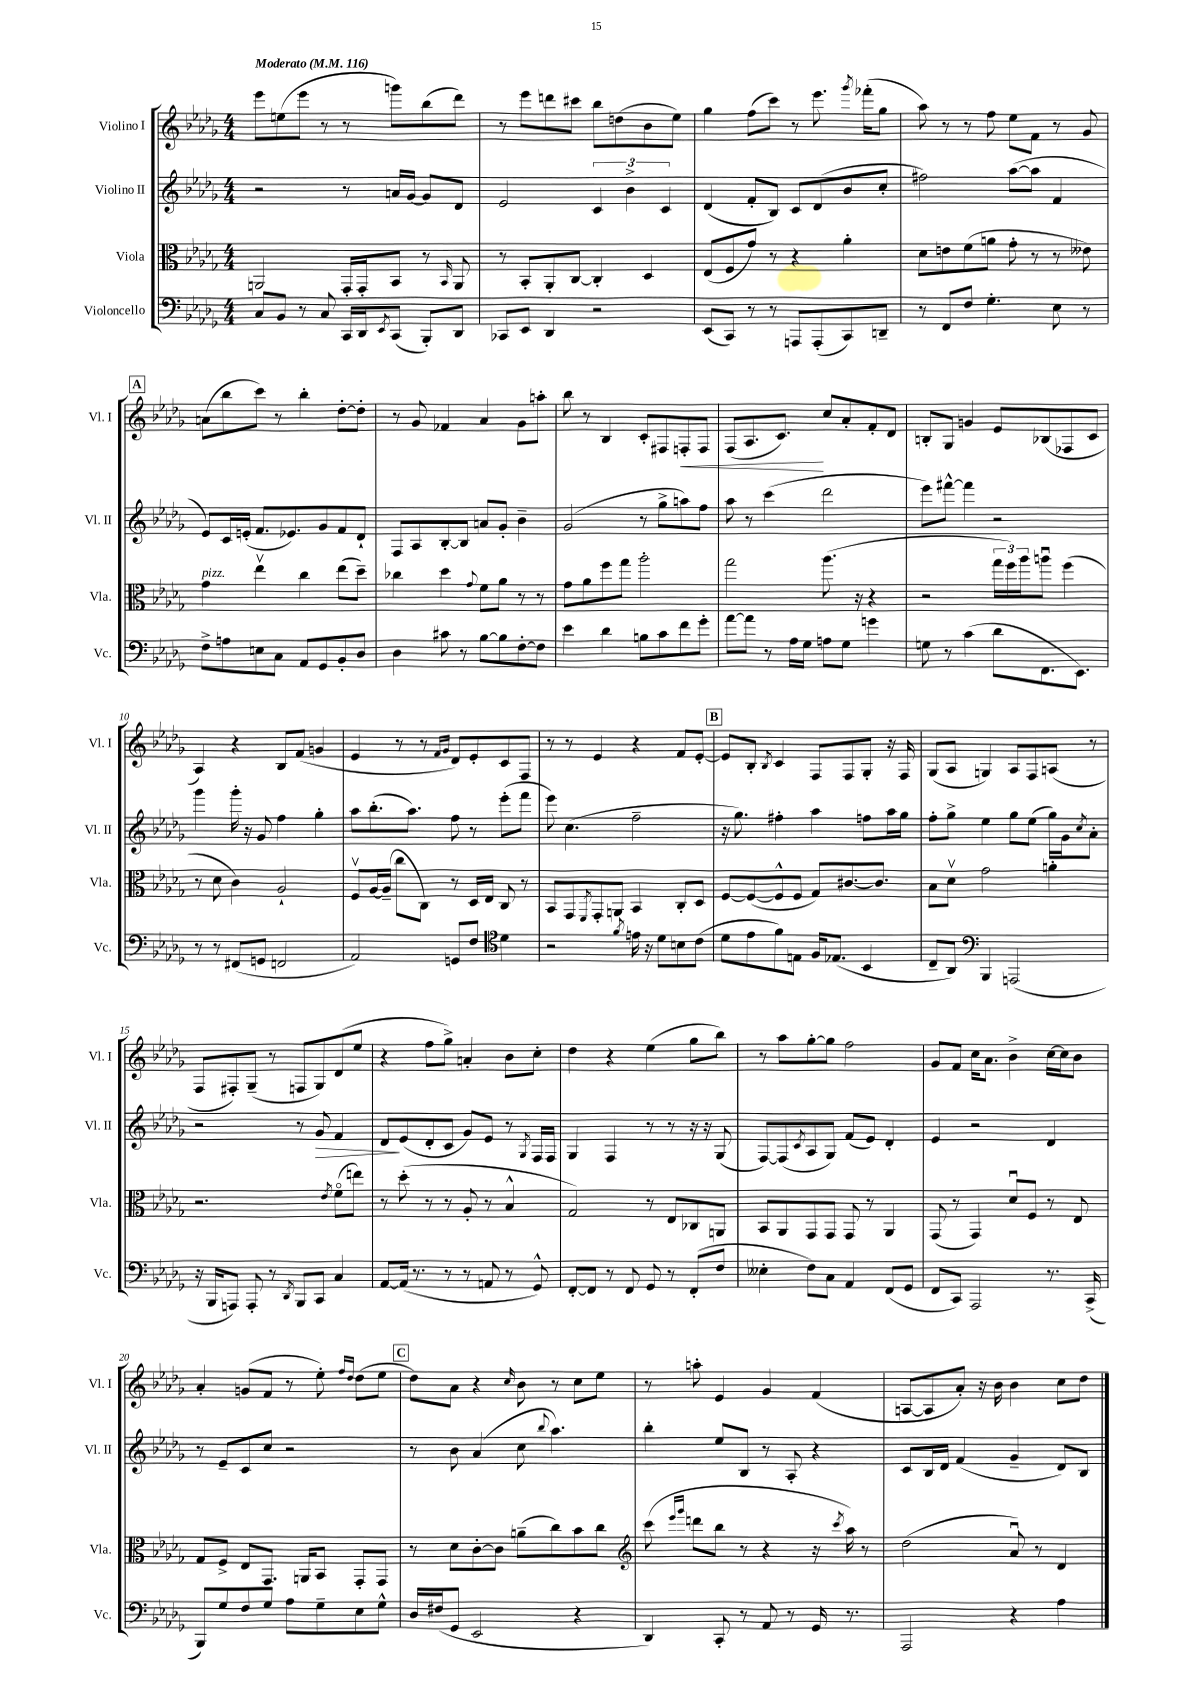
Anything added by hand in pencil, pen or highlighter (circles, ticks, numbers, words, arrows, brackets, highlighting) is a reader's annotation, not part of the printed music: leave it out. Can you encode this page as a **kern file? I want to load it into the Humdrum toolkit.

**kern	**kern	**kern	**kern
*staff4	*staff3	*staff2	*staff1
*clefF4	*clefC3	*clefG2	*clefG2
*k[b-e-a-d-g-]	*k[b-e-a-d-g-]	*k[b-e-a-d-g-]	*k[b-e-a-d-g-]
*M4/4	*M4/4	*M4/4	*M4/4
*MM116	*MM116	*MM116	*MM116
8C	2AA	2r	8eee-
8BB-	.	.	(8ee
8r	.	.	8eee-
8C	.	.	8r
16CC	16GG-'	8r	8r
16DD-	16GG-'	.	.
8qEE-	.	.	.
(8CC	8BB-	16a	8ggg)
.	.	[16g-	.
8BBB-')	8r	8g-]	(8bb-
.	16qqBB-	.	.
8DD-	8AA	8d-	8ddd-)
=	=	=	=
8CC-	8r	2e-	8r
8EE-	8BB-'	.	8eee-
4DD-	8AA-'	.	8ddd
.	[8C	.	8ccc#
2r	4C']	6c	8bb-
.	.	.	(8dd
.	.	6b-^	.
.	4D-	.	8b-
.	.	6c	.
.	.	.	8ee-)
=	=	=	=
(8EE-	(8E-	(4d-	4gg-
8CC)	8F	.	.
8r	8g-)	8f'	(8ff
8r	8r	8B-)	8ccc)
8AAA	4r	8c	8r
(8AAA'	.	(8d-	8.eee-
8CC)	4a-'	8b-	.
.	.	.	8qggg-
.	.	.	(16fff-'
8DD~	.	8cc'	8gg-
=	=	=	=
8r	8d-	2ff#)	8aa-)
8FF	8e	.	8r
8F	(8f	.	8r
4.G-'	8a	.	8ff
.	8g-'	([8aa-	8ee-
.	8r	8aa-]	8f
8E-	8r	4f	8r
8r	8e--)	.	8g-
=	=	=	=
8F^	4g-	8e-)	(8a
8A	.	16c	8bb-
.	.	(16e'	.
8E	4ee-v	8.f	8ccc)
8C	.	.	8r
.	.	8.e-)	.
8AA-	4cc	.	4bb-'
8GG-	.	8g-	.
8BB-'	(8ee-	8f	[8dd-'
8D-	8dd-~)	8d-`	8dd-']
=	=	=	=
4D-	4cc-	8F	8r
.	.	8A-	8g-
8c#	4dd-	[8B-'	4f-
8r	.	8B-]	.
.	8qqg-	.	.
[8B-	8f	8a	4a-
8B-]	8a-	8g-'	.
[8F'	8r	4b-~	8g-
8F]	8r	.	8aa'
=	=	=	=
4e-	8g-	(2g-	8bb-
.	8a-	.	8r
4d-	8ff	.	4B-
.	8gg-	.	.
8B	2aa-'	8r	8c'
8c	.	8gg-^	8F#
8f	.	8aa)	8F'
8g-'	.	8ff	8F
=	=	=	=
[8a-	2gg-	8aa-	(8F
8a-]	.	8r	8.A-
8r	.	(4ccc	.
.	.	.	8.c)
16A-	.	.	.
16G-	.	.	.
8A	(8.aa-	2ddd-	8cc
8G-	.	.	8a-'
.	16r	.	.
4g	4r	.	8f'
.	.	.	8d-
=	=	=	=
8G	2r	8eee-)	8B'
8r	.	[8fff#^^	8G-
(4c	.	4fff#]	4g
8d-	24gg-	2r	8e-
.	24ff)	.	.
.	24aa-	.	.
8.FF	8aau	.	(8B-
.	(4ff	.	8F-
8.EE-)	.	.	.
.	.	.	8c
=	=	=	=
8r	8r	4ggg-	4A-)
8r	8d-	.	.
(8FF#	4c)	16ggg-'	4r
.	.	16r	.
8GG	.	8g-	.
2FF	2A-`	4ff	8B-
.	.	.	(8f
.	.	4gg-'	4g
=	=	=	=
2AA-)	8Fv	8aa-	4e-
.	[16A-	(8.bb-'	.
.	(16A-~]	.	.
.	8cc	.	8r
.	.	8.aa-)	.
.	8C)	.	8r
.	.	.	16qqf
.	.	.	16qqg-
8GG	8r	8ff	8d-)
8F	16D-	8r	8e-'
.	16E-	.	.
*clefC4	*	*	*
4d-	8C	(8eee-'	8c
.	8r	8fff	8F
=	=	=	=
2r	8BB-	8eee-)	8r
.	8GG-	(4.cc	8r
.	8qFF	.	.
.	8GG-'	.	4e-
.	8AA	.	.
8qf	.	.	.
16e	4BB-	2ff~	4r
16r	.	.	.
8d-	.	.	.
8B	8C'	.	8f
(8c	8D-	.	[8e-'
=	=	=	=
8d-	[8F	16r	8e-]
.	.	8.gg-)	.
8e-	(8F_	.	8B-'
.	.	.	8qB-
8f)	8F^^]	4ff#'	4c
8E	8F	.	.
16F	8G-)	4aa-	8F
(8.E-	.	.	.
.	[8.c#	.	8F
4BB-	.	8ff	8G-'
.	8.c#]	.	.
.	.	16aa-	16r
.	.	16gg-	16F
=	=	=	=
8C~	8B-	8ff'	(8G-
8AA-)	8d-v	8gg-^	8A-
*clefF4	*	*	*
4BBB-	2g-	4ee-	4G)
(2AAA	.	8gg-	8A-
.	.	(8ee-	8F
.	4a'	16gg-)	(8A
.	.	16g-	.
.	.	8qcc	.
.	.	8a-'	8r
=	=	=	=
16r	2.r	2r	8F
16BBB-	.	.	.
8AAA)	.	.	8F#')
8AAA'	.	.	(8G-~
8r	.	.	8r
8qDD-	.	.	.
8BBB-	.	8r	8F
8CC	.	8g-	8G-)
.	8qe-	.	.
4C	(8fo	4f	(8d-
.	8ee)	.	8ee-
=	=	=	=
[8AA-	8r	8d-	4r
(16AA-]	(8dd-'	(8e-	.
8.r	.	.	.
.	8r	8d-'	8ff
8r	8r	8c	8gg-^)
8r	8A-'	8g-)	4a'
8AA	8r	8e-	.
8r	4B-^^	8r	8b-
.	.	8qG-	.
8GG-^^)	.	16F	8cc'
.	.	16F	.
=	=	=	=
[8FF'	2G-)	4G-	4dd-
8FF]	.	.	.
8r	.	4F	4r
8FF	.	.	.
8GG-	8r	8r	(4ee-
8r	8E-	8r	.
(8FF'	8C-	16r	8gg-
.	.	16r	.
8F	8AA	(8G-	8bb-)
=	=	=	=
4E--'	8BB-	[8F)	8r
.	8AA-	(8F]	8aa-
.	.	8qc	.
8F)	8GG-	8A-	[8gg-'
8C	8GG-	8G-)	8gg-]
4AA-	8GG-	(8f	2ff
.	8r	8e-)	.
(8FF	4AA-	4d-'	.
8GG-	.	.	.
=	=	=	=
8FF	(8GG-	4e-	8g-
8CC)	8r	.	8f
2AAA-	4GG-)	2r	16cc
.	.	.	8.a-
.	8d-u	.	4b-^
.	8F	.	.
8.r	8r	4d-	[16cc
.	.	.	16cc]
.	8E-	.	8b-
(16CC^	.	.	.
=	=	=	=
8BBB-)	8G-	8r	4a-'
8G-	8F^	8e-~	.
8F	8E-	8c	(8g
8G-	8.GG-	8cc	8f
8A-	.	2r	8r
.	16AA	.	.
8G-~	8BB-	.	8ee-')
.	.	.	16qqff
.	.	.	16qqdd-
8E-	8GG-'	.	(8dd-
8G-^^	8GG-	.	8ee-
=	=	=	=
16D-	8r	8r	8dd-)
(16F#	.	.	.
8GG-	8d-	8b-	8a-
2EE-	[8c'	(4a-	4r
.	8c]	.	.
.	.	.	16qqcc
.	(8a~	8cc	8b-
.	.	8qqbb-	.
.	8cc)	4.aa-)	8r
4r	8b-	.	8cc
.	8cc	.	8ee-
=	=	=	=
*	*clefG2	*	*
4DD-)	(8ccc	4bb-'	8r
.	16qqeee-	.	.
.	16qqggg-	.	.
.	8ddd	.	8aa'
8CC'	8bb-	8ee-	4e-
8r	8r	8B-	.
8AA-	4r	8r	4g-
8r	.	8A-'	.
16GG-	16r	4r	(4f
.	8qccc	.	.
8.r	16aa-)	.	.
.	8r	.	.
=	=	=	=
2AAA-	(2dd-	8c	[8A
.	.	16B-	8A]
.	.	16d-	.
.	.	(4f	8a-')
.	.	.	16r
.	.	.	16b-
4r	8a-u)	4g-~	4b-
.	8r	.	.
4A-	4d-	8d-)	8cc
.	.	8B-	8dd-
==	==	==	==
*-	*-	*-	*-
